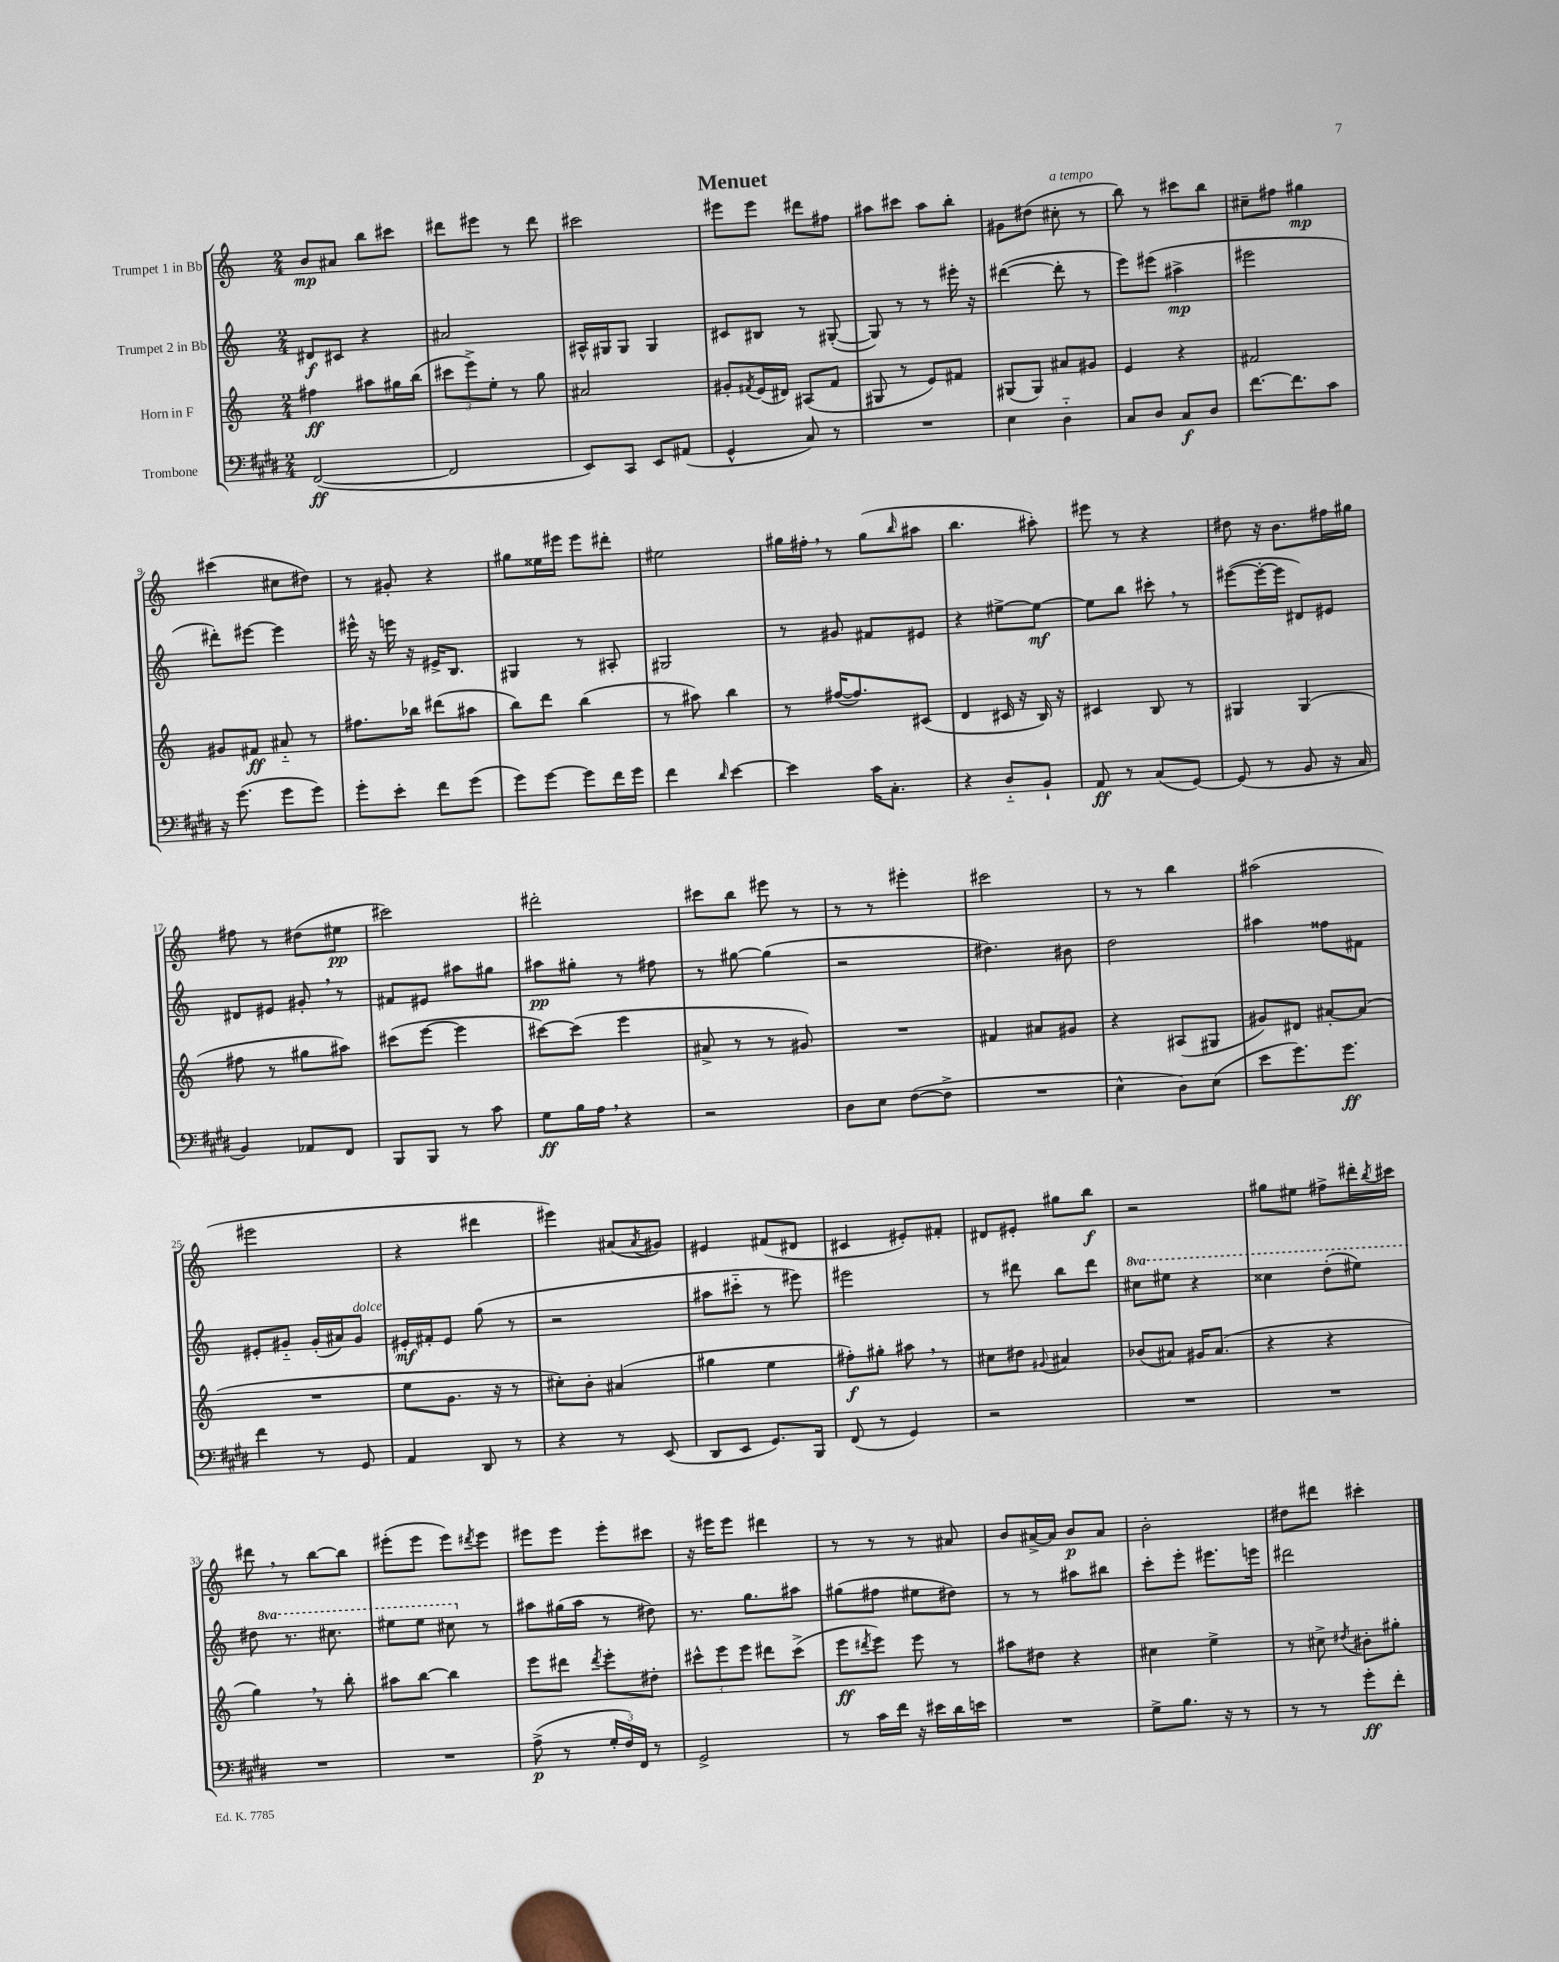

**kern	**kern	**kern	**kern
*staff4	*staff3	*staff2	*staff1
*clefF4	*clefG2	*clefG2	*clefG2
*k[f#c#g#d#]	*k[]	*k[]	*k[]
*M2/4	*M2/4	*M2/4	*M2/4
([2FF#	4ff#	8d#	8b
.	.	8c#	8a#
.	8aa#	4r	8bb
.	16gg#	.	8ccc#
.	(16bb	.	.
=	=	=	=
2FF#]	12ccc#	2a#	8ddd#
.	12eee^)	.	.
.	.	.	8eee#
.	12ee'	.	.
.	8r	.	8r
.	8gg	.	8ddd#
=	=	=	=
8EE)	2a#	16A#^^	2ccc#
.	.	16G#	.
8CC#	.	8G#	.
8EE	.	4G#	.
(8AA#	.	.	.
=	=	=	=
4GG#^^	8g#'	8c#	8eee#
.	8qf#	.	.
.	(16e	8B#	8eee#
.	16d#)	.	.
8C#)	(8A#	8r	8ddd#
8r	8f#	([8G#'	8ff#
=	=	=	=
2r	8G#	8G#])	8aa#
.	8r	8r	8ccc#
.	8e)	8r	8aa#
.	8f#	16eee#'	8bb'
.	.	16r	.
=	=	=	=
4E	(8G#	([4ddd#	8g#
.	8G#)	.	(8dd#
4D#'~	8a#	8ddd#']	8cc#'
.	8g#	8r	8r
=	=	=	=
8C#	4e	8eee)	8bb)
8D#	.	(8eee#	8r
8C#	4r	4aa#^	8ccc#
8D#	.	.	8bb
=	=	=	=
[8.f#	2f#	2eee#	8cc#~
.	.	.	8ff#
8.f#]	.	.	.
.	.	.	4gg#
8c#	.	.	.
=	=	=	=
16r	8g#	8ddd#')	(4ccc#
(8.g#	.	.	.
.	8f#	[8eee#	.
8g#	8a#'~	4eee#]	8cc#
8g#)	8r	.	8dd#)
=	=	=	=
8g#'	8.ff#	16eee#^^	8r
.	.	16r	.
8e'	.	16eee	8g#'
.	16bb-	16r	.
8f#	(8ddd#	16e#^	4r
.	.	8.B	.
(8g#	8aa#	.	.
=	=	=	=
8g#)	8bb)	4G#	8gg#
[8g#	8ddd	.	16ee##
.	.	.	16eee#
8g#]	(4bb	8r	8eee#
16f#	.	8A#'	8ddd#'
16g#	.	.	.
=	=	=	=
4f#	8r	2G#	2ee#
.	8aa#)	.	.
16qqd#	.	.	.
[4e	4bb	.	.
=	=	=	=
4e]	8r	8r	16gg#
.	.	.	16ff#'
.	([16ff#	8g#	8r
.	8.ff#])	.	.
16c#	.	8f#	(8gg#
8.C#'	.	.	.
.	.	.	16qqbb
.	(8c#	8e#	8aa#
=	=	=	=
4r	4d	4r	4.bb
8D#'~	16c#	[8ee#^	.
.	16r	.	.
8BB`	16B)	8ee#_	8aa#')
.	16r	.	.
=	=	=	=
8AA	4c#	8ee#]	8eee#
8r	.	8bb	8r
(8C#	8B	8ccc#'	4r
[8GG#)	8r	8r	.
=	=	=	=
(8GG#]	4G#	([8eee#	8dd#
8r	.	16eee#'_	16r
.	.	16eee#]	8.b
8BB	(4G#	8d#)	.
16r	.	8e#	16ff#
16C#	.	.	16gg#
=	=	=	=
4BB)	8ff#	8d#	8ff#
.	8r	8e#	8r
8AA-	8gg#	8g#'	(8dd#
8FF#	8aa#)	8r	8ee#
=	=	=	=
8BBB	(8ccc#	8f#	2ccc#)
8BBB	[8eee	8e#	.
8r	4eee]	8aa#	.
8c#	.	8gg#	.
=	=	=	=
8G#	[8ccc#)	8aa#	2ddd#'
16B	(8ccc#]	8gg#'	.
16A	.	.	.
4r	4eee	8r	.
.	.	8ff#	.
=	=	=	=
2r	8a#^	8r	8ccc#
.	8r	[8gg#	8bb
.	8r	(4gg#]	8eee#
.	8g#)	.	8r
=	=	=	=
8D#	2r	2r	8r
8E	.	.	8r
([8F#	.	.	4eee#'
8F#^]	.	.	.
=	=	=	=
2r	4f#	4.dd#)	2ccc#
.	8a#	.	.
.	8g#	8b#	.
=	=	=	=
4E^^	4r	2dd	8r
.	.	.	8r
8D#)	(8A#	.	4bb
(8E	8G#	.	.
=	=	=	=
8e	8g#)	4aa#	(2aa#
8.g#)	8d#	.	.
.	[8a#'	8ff##	.
8.g#	.	.	.
.	(8a#]	8f#	.
=	=	=	=
4f#	2r	8e#'	2eee#
.	.	8g#'~	.
8r	.	(16g#'	.
.	.	16a#)	.
8GG#	.	8g#	.
=	=	=	=
4AA	8ee	16e#'	4r
.	.	16f#'	.
.	8.g	8e#	.
8DD#	.	(8gg	4ddd#
.	16r	.	.
8r	8r	8r	.
=	=	=	=
4r	8cc#')	2r	4eee#)
.	8b'	.	.
8r	(4a#	.	(8a#
.	.	.	8qa#
(8EE	.	.	8g#)
=	=	=	=
8DD#	4gg#	8aa#	4e#
8EE	.	8ccc#'~	.
8.GG#)	4ee	8r	(8f#
.	.	8eee#)	8d#
16BBB	.	.	.
=	=	=	=
(8FF#	8ff#')	2eee#	4c#
8r	8gg#'	.	.
4GG#)	8aa#	.	8e#')
.	8r	.	8f#'
=	=	=	=
2r	8cc#	8r	8d#
.	8dd#	8ddd#	8e#'
.	8qqg#	.	.
.	4a#	8bb	8gg#
.	.	8ddd#	8bb
=	=	=	=
2r	(8b-	8ccc#	2r
.	8a#)	8eee#	.
.	16g#	4r	.
.	(8.a#	.	.
=	=	=	=
2r	4r	4ccc##	8gg#
.	.	.	8ee#
.	4r	(8ddd'	8ff#^
.	.	8eee#)	16ddd#'
.	.	.	8qbb
.	.	.	16ccc#
=	=	=	=
2r	4gg)	8ddd#	8ddd#
.	.	8.r	8r
.	8r	.	[8bb
.	.	8.ccc#	.
.	8bb'	.	8bb]
=	=	=	=
2r	8aa#	8eee#	(8eee#'
.	[8bb	8eee#	8eee#
.	4bb]	8ccc#	8eee#)
.	.	.	8qddd#
.	.	8r	8eee#
=	=	=	=
(8A^	8eee	8aa#	8eee#
8r	8ddd#	(16gg#	8eee#
.	.	16aa#	.
.	8qddd#	.	.
24G#'	8eee'	8r	8eee#'
24F#)	.	.	.
24FF#	.	.	.
8r	8dd#'	8dd#)	8ccc#
=	=	=	=
2GG#^	12ccc#^^	8.r	16r
.	.	.	16eee#
.	12eee	.	.
.	.	.	8eee#
.	12eee	.	.
.	.	8.gg	.
.	8ddd#	.	4ddd#
.	(8ccc#^	8aa#	.
=	=	=	=
8r	8eee	(8gg#	8r
.	8qddd#	.	.
16c#	8eee)	8ff#	8r
16f#	.	.	.
16r	8eee	8ee#	8r
16e#	.	.	.
16d#	8r	8dd#)	8a#
16e	.	.	.
=	=	=	=
2r	8aa#	8r	8b
.	8dd#	8r	[16a#^
.	.	.	16a#]
.	4r	8aa#	8b
.	.	8bb#	8a#
=	=	=	=
8G#^	4cc#	8ccc'	2b'
8.B	.	8eee'	.
.	4ee^	8.eee#	.
16r	.	.	.
8r	.	.	.
.	.	16eee	.
=	=	=	=
8r	8r	2ddd#	8dd#
8r	8cc#^	.	8ddd#
.	8qdd#	.	.
8g#'	8b#'	.	4ccc#'
8f#'	8gg#'	.	.
==	==	==	==
*-	*-	*-	*-
